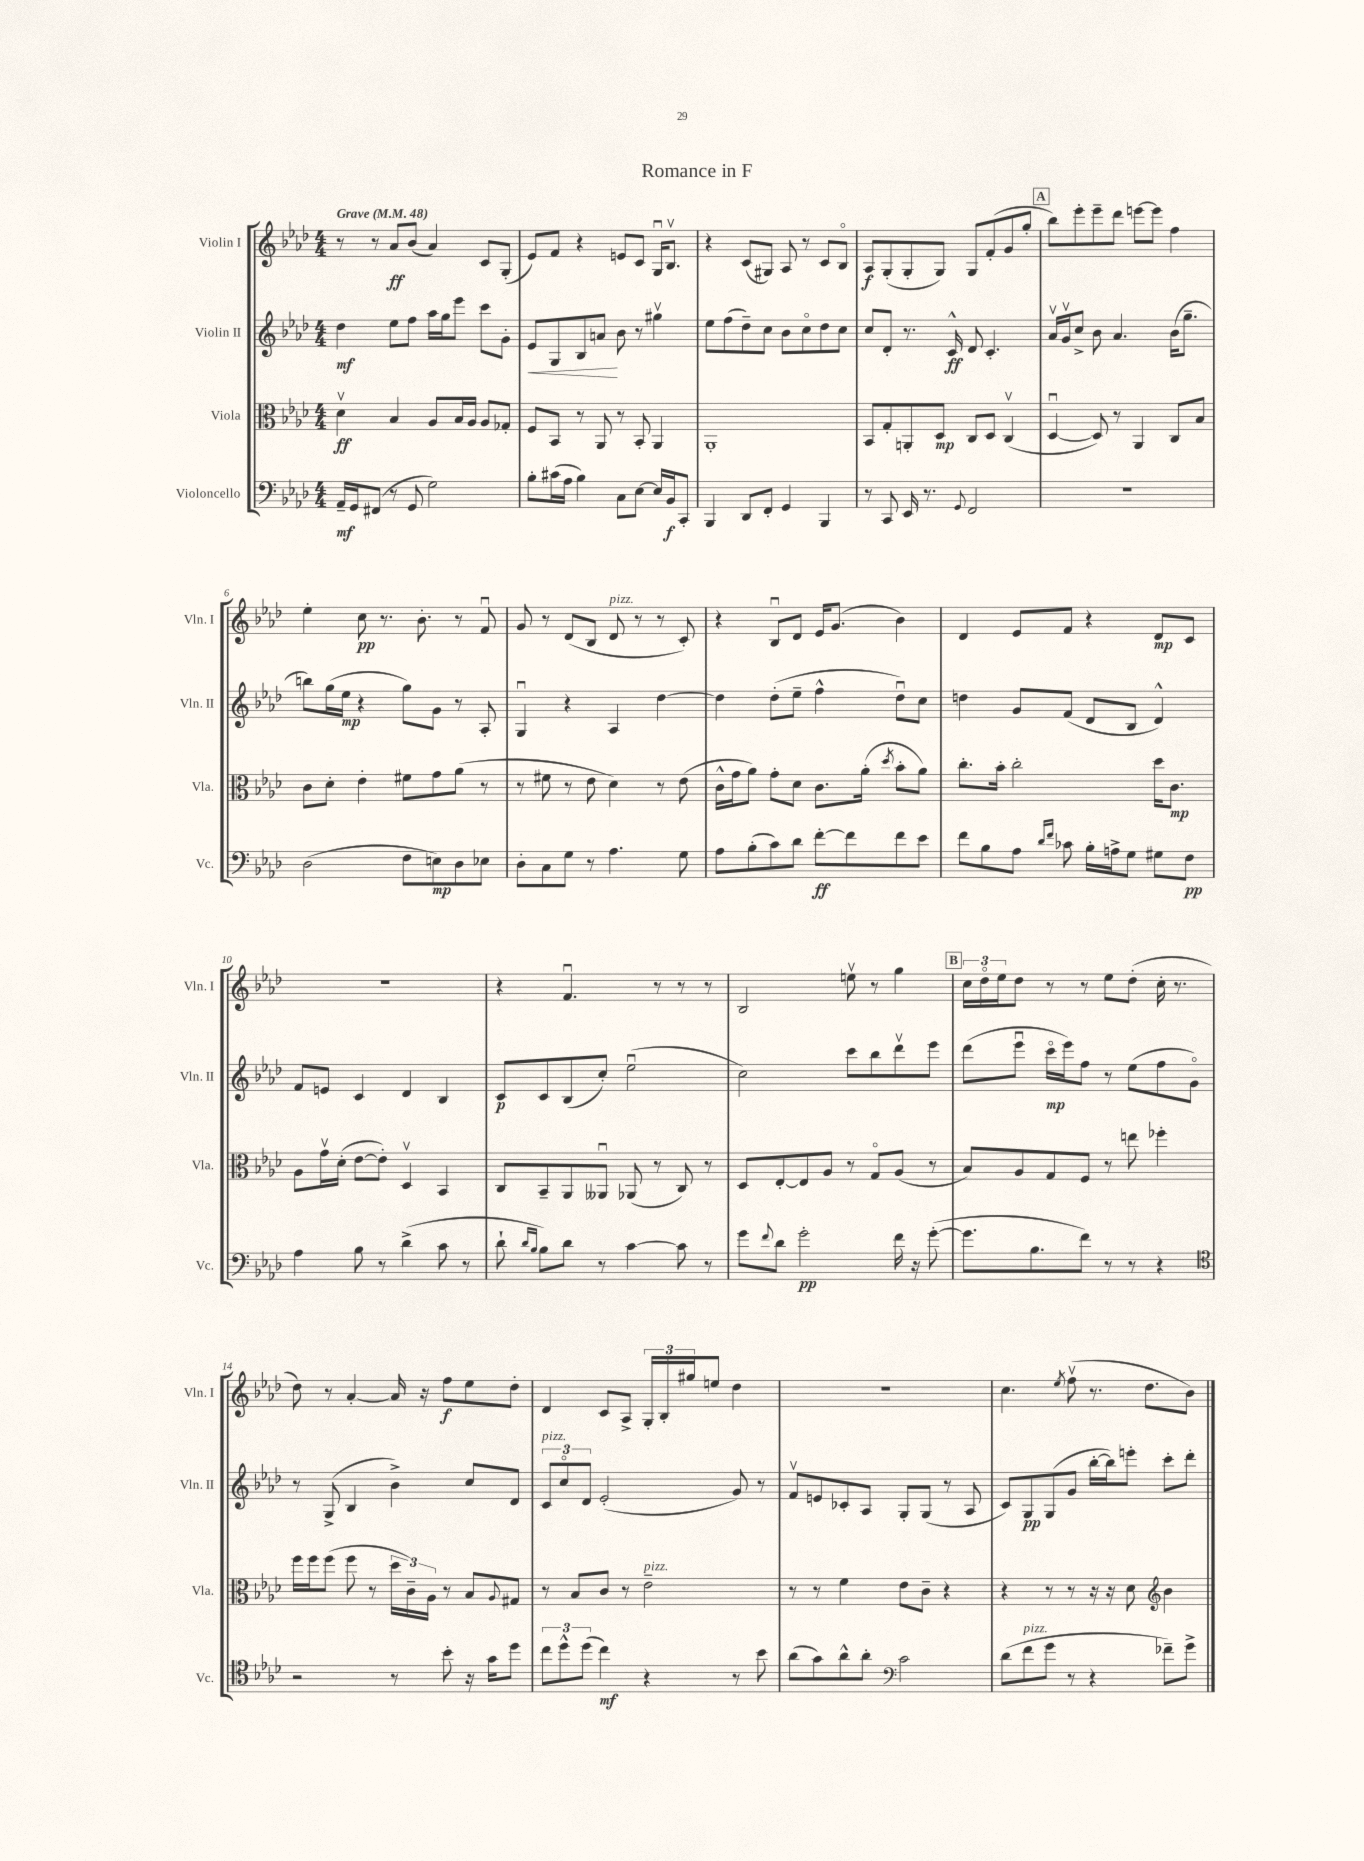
\header { title = "Romance in F" }
<<
\new StaffGroup <<
\new Staff = "s0" \with { instrumentName = "Violin I" shortInstrumentName = "Vln. I" } {
    \clef treble \key aes \major \numericTimeSignature \time 4/4 \tempo "Grave" 4 = 48
    r8 r8 aes'8\ff bes'8( aes'4) c'8 g8-.( |
    ees'8) f'8 r4 e'8 c'8 g16\downbow bes8.\upbow |
    r4 c'8( gis8) aes8 r8 c'8 bes8\flageolet |
    aes8\f g8-.( g8-. g8) g8 f'8-.( g'8 g''8-. |
    \mark \markup { \box "A" } bes''8) ees'''8-. ees'''8-- des'''8 e'''8~ e'''8 f''4 |
    ees''4-. c''8\pp r8. bes'8.-. r8 f'8\downbow |
    g'8 r8 des'8( bes8 des'8^\markup { \italic "pizz." } r8 r8 c'8-.) |
    r4 bes8\downbow des'8 ees'16 g'8.( bes'4) |
    des'4 ees'8 f'8 r4 des'8\mp c'8 |
    R1 |
    r4 f'4.\downbow r8 r8 r8 |
    bes2 e''8\upbow r8 g''4 |
    \mark \markup { \box "B" } \tuplet 3/2 { c''16 des''16\flageolet ees''16 } des''8 r8 r8 ees''8 des''8-.( c''16-. r8. |
    des''8) r8 aes'4~-. aes'16 r16 f''8\f ees''8 des''8-. |
    des'4 c'8 aes8-> \tuplet 3/2 { g16-. bes16-. gis''16 } e''8 des''4 |
    R1 |
    c''4. \acciaccatura { ees''8 } f''8\upbow( r8. des''8. bes'8) \bar "|." |
}
\new Staff = "s1" \with { instrumentName = "Violin II" shortInstrumentName = "Vln. II" } {
    \clef treble \key aes \major \numericTimeSignature \time 4/4
    des''4\mf ees''8 f''8 aes''16 g''16 ees'''8 c'''8 g'8-. |
    ees'8\< g8 bes8 a'8\! bes'8 r8 gis''4\upbow |
    ees''8 f''8( des''8--) c''8 bes'8 c''8\flageolet des''8 c''8 |
    c''8 des'8-. r8. c'16-^\ff des'8 c'4.-. |
    \mark \markup { \box "A" } aes'16\upbow g'16\upbow c''8-> bes'8 aes'4. bes'16( g''8.-- |
    b''8) g''16( ees''16\mp r4 g''8) g'8 r8 aes8-. |
    g4\downbow r4 aes4 des''4~ |
    des''4 des''8-.( ees''8-- f''4-^ des''8\downbow) c''8 |
    d''4 g'8 f'8( des'8 bes8 des'4-^) |
    f'8 e'8 c'4 des'4 bes4 |
    c'8\p c'8 bes8( c''8-.) ees''2\downbow( |
    c''2) c'''8 bes''8 des'''8\upbow ees'''8 |
    \mark \markup { \box "B" } des'''8( ees'''8\downbow c'''16\flageolet\mp ees'''16) f''8 r8 ees''8( f''8 g'8\flageolet) |
    r8 g8->( bes4 bes'4->) c''8 des'8 |
    \tuplet 3/2 { c'8^\markup { \italic "pizz." } c''8\flageolet des'8 } ees'2-.( g'8) r8 |
    f'8\upbow e'8 ces'8-. aes8 g8-. g8( r8 aes8 |
    c'8) g8\pp g8( g'8 bes''16~-. bes''16) e'''8-. c'''8-. des'''8-. \bar "|." |
}
\new Staff = "s2" \with { instrumentName = "Viola" shortInstrumentName = "Vla." } {
    \clef alto \key aes \major \numericTimeSignature \time 4/4
    des'4\upbow\ff bes4 aes8 bes16 aes16 aes8 ges8-. |
    f8 bes,8 r8 aes,8 r8 bes,8-. aes,4 |
    aes,1-. |
    bes,8 g8-. a,8-. des8\mp c8 des8 c4\upbow( |
    \mark \markup { \box "A" } des4~\downbow des8) r8 aes,4 c8 bes8 |
    c'8 des'8-. ees'4-. fis'8 g'8 aes'8( r8 |
    r8 fis'8 r8 ees'8 des'4) r8 ees'8( |
    c'16-^ g'16 aes'8) g'8-. des'8 c'8. aes'16-.( \acciaccatura { des''8 } bes'8-. aes'8) |
    c''8.-. bes'16-. c''2-. des''16 c'8.\mp |
    aes8 g'16\upbow des'16-.( ees'8~ ees'8-.) des4\upbow bes,4 |
    c8 bes,8-- aes,8 aeses,8\downbow aes,8( r8 c8) r8 |
    des8 ees8~-. ees8 aes8 r8 g8\flageolet aes8( r8 |
    \mark \markup { \box "B" } bes8) aes8 g8 f8 r8 e''8 fes''4-. |
    f''16 f''16 f''8( f''8 r8 \tuplet 3/2 { des''16 c'16--) aes16 } r8 bes8 \appoggiatura { aes8 } gis8 |
    r8 bes8 c'8 r8 ees'2--^\markup { \italic "pizz." } |
    r8 r8 f'4 ees'8 c'8-- r4 |
    r4 r8 r8 r16 r16 des'8 \clef treble bes'4 \bar "|." |
}
\new Staff = "s3" \with { instrumentName = "Violoncello" shortInstrumentName = "Vc." } {
    \clef bass \key aes \major \numericTimeSignature \time 4/4
    aes,16--\mf g,16 fis,8( r8 g,8 g2) |
    bes8-. cis'16( aes16 bes4) c8 ees8~ ees16 bes,16\f c,8-. |
    bes,,4 des,8 f,8-. g,4 bes,,4 |
    r8 c,8 ees,16 r8. \appoggiatura { g,8 } f,2 |
    \mark \markup { \box "A" } R1 |
    des2( f8 e8\mp) des8 ees8 |
    des8-. c8 g8 r8 aes4. g8 |
    aes8 bes8-.( c'8) des'8 f'8~-.\ff f'8 f'8 ees'8 |
    f'8 bes8 aes8 \grace { des'16 f'16 } ces'8 bes16-. a16-> g8 gis8 f8\pp |
    aes4 bes8 r8 des'4->( c'8 r8 |
    des'8-! \grace { des'16 bes16 } bes8) des'8 r8 c'4~ c'8 r8 |
    g'8 \appoggiatura { f'8 } des'8 g'2-.\pp f'16 r16 g'8~-.( |
    \mark \markup { \box "B" } g'8. bes8. f'8) r8 r8 r4 |
    \clef tenor r2 r8 bes'8-. r16 g'16 des''8 |
    \tuplet 3/2 { c''8 des''8-^ des''8( } c''4\mf) r4 r8 bes'8 |
    aes'8( g'8) aes'8-^ aes'8-. \clef bass c'2 |
    des'8( f'8^\markup { \italic "pizz." } g'8 r8 r4 fes'8--) g'8-> \bar "|." |
}
>>
>>
